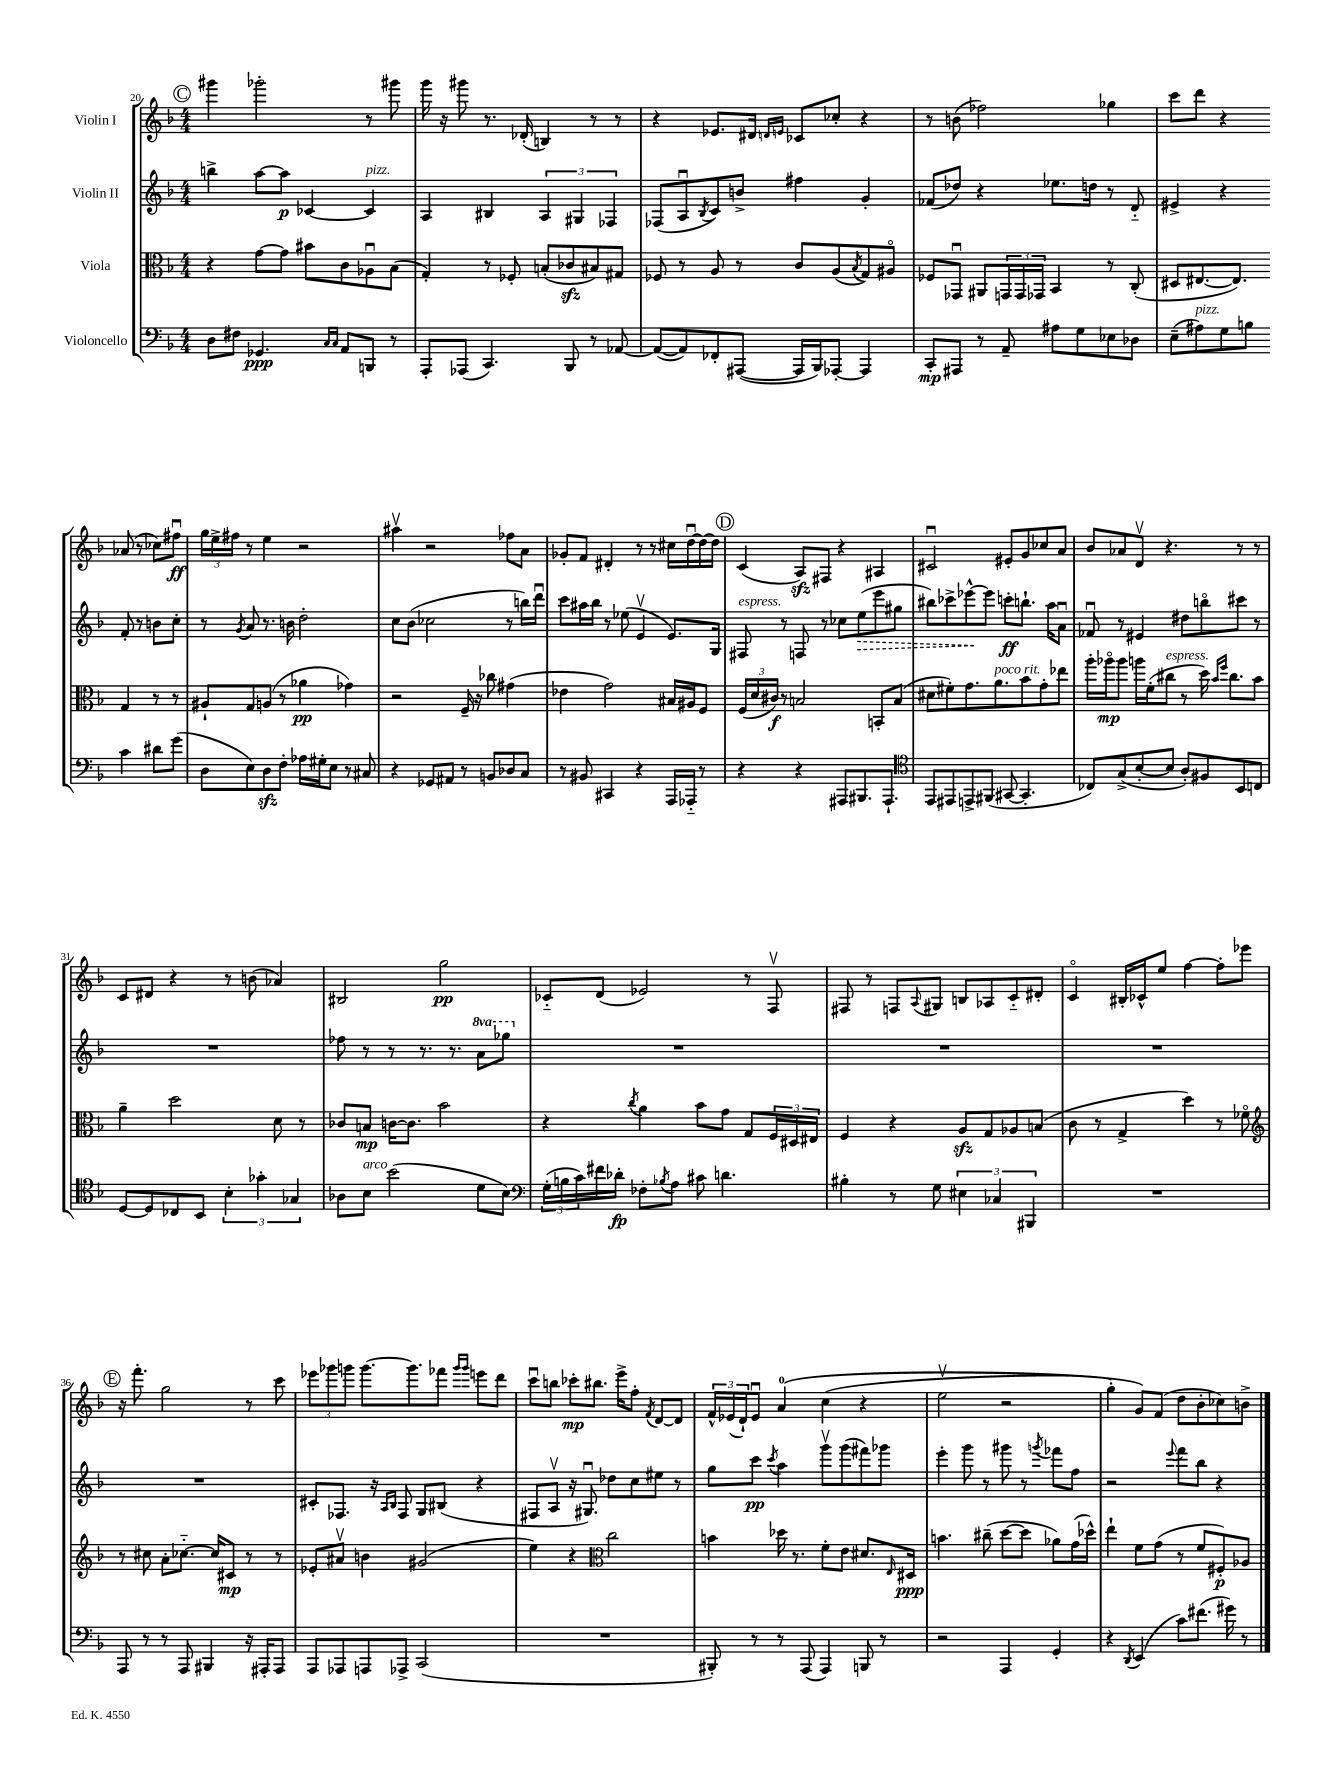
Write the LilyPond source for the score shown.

<<
\new StaffGroup <<
\new Staff = "s0" \with { instrumentName = "Violin I" } {
    \clef treble \key f \major \numericTimeSignature \time 4/4
    \mark \markup { \circle "C" } gis'''4 ges'''2-. r8 gis'''8 |
    g'''16 r16 gis'''8 r8. des'16-.( b4) r8 r8 |
    r4 ees'8. dis'16 \grace { d'16 e'16 } ces'8 ces''8-. r4 |
    r8 b'8( fes''2) ges''4 |
    c'''8 d'''8 r4 aes'8( r8 ces''8) fis''8\downbow\ff |
    \tuplet 3/2 { g''16 e''16-> fis''16 } r8 e''4 r2 |
    ais''4\upbow r2 fes''8 a'8 |
    ges'8-. f'8 dis'4-. r8 r8 cis''16 d''16~\downbow d''16~ d''16 |
    \mark \markup { \circle "D" } c'4( a8\sfz) fis8 r4 ais4 |
    cis'2\downbow eis'8-. g'8 ces''8 a'8 |
    bes'8 aes'8 d'8\upbow r4. r8 r8 |
    c'8 dis'8 r4 r8 b'8( aes'4) |
    bis2 g''2\pp |
    ces'8-_ d'8( ees'2) r8 f8\upbow |
    fis8 r8 f8 \appoggiatura { a8 } gis8 b8 aes8 c'8-_ dis'8-. |
    c'4\flageolet bis16-. ces'16-^ e''8 f''4~ f''8-. ees'''8 |
    \mark \markup { \circle "E" } r16 f'''8.-. g''2 r8 c'''8 |
    \tuplet 3/2 { ees'''8 ges'''8 g'''8 } g'''8.~ g'''8. fes'''8 \grace { g'''16 g'''16 } e'''8 d'''8 |
    c'''8\downbow b''8 ces'''8-.\mp bis''8. e'''16-> f''8-. \acciaccatura { f'8 } d'8~ d'8 |
    \tuplet 3/2 { f'16-^ ees'16( d'16-!) } ees'8\downbow a'4-0\( c''4( r4 |
    e''2\upbow r2 |
    g''4-.) g'8\) f'8( d''8 bes'8-. ces''8) b'8-> \bar "|." |
}
\new Staff = "s1" \with { instrumentName = "Violin II" } {
    \clef treble \key f \major \numericTimeSignature \time 4/4 \set Staff.ottavationMarkups = #ottavation-simple-ordinals
    \mark \markup { \circle "C" } b''4-> a''8~ a''8\p ces'4~ ces'4^\markup { \italic "pizz." } |
    a4 bis4 \tuplet 3/2 { a4 gis4 fes4 } |
    fes8( a8\downbow \acciaccatura { bes8 } c'8) b'8-> fis''4 g'4-. |
    fes'8( des''8) r4 ees''8. d''16 r8 d'8-_ |
    eis'4-> r4 f'8-. r8 b'8 c''8-. |
    r8 \acciaccatura { g'8 } a'8 r8. b'16 d''2-. |
    c''8 bes'8( ces''2 r8 b''16) d'''16\downbow |
    c'''8 ais''16 bes''16 r8 ees''8( e'4\upbow e'8.) g16 |
    \mark \markup { \circle "D" } fis8^\markup { \italic "espress." } r8 f8 r8 ces''8 \once \override Hairpin.style = #'dashed-line e''8\>( e'''8 gis''8 |
    bis''8) ces'''8-> ees'''8~-^\! ees'''8 c'''8-.\ff b''8.-! a''16 a'8\downbow |
    fes'8\downbow r8 eis'4 dis''8 b''8\flageolet cis'''8 r8 |
    R1 |
    fes''8 r8 r8 r8. r8. \ottava #1 a''8 ges'''8 \ottava #0 |
    R1 |
    R1 |
    R1 |
    \mark \markup { \circle "E" } R1 |
    cis'8-. fes8. r16 \grace { a16 bes16 } fes8 g8 bis8( r4 |
    fis8 a8\upbow r16 gis8.\downbow) des''8 c''8 eis''8 r8 |
    g''8 c'''8\pp \acciaccatura { c'''8 } a''4 g'''8\upbow g'''8( fis'''8) ges'''8 |
    e'''4-. g'''8 r8 gis'''8 r8 \acciaccatura { g'''8 } fes'''8 f''8 |
    r2 \appoggiatura { e'''8 } f'''8 bes''8 r4 \bar "|." |
}
\new Staff = "s2" \with { instrumentName = "Viola" } {
    \clef alto \key f \major \numericTimeSignature \time 4/4
    \mark \markup { \circle "C" } r4 g'8~ g'8 bis'8 c'8 aes8\downbow bes8( |
    g4-.) r8 fes8-. b8-.( ces'8\sfz bis8) gis8 |
    fes8 r8 a8 r8 c'8 a8( \acciaccatura { bes8 } g8) ais8\flageolet |
    fes8 ges,8\downbow ais,8 \tuplet 3/2 { g,16 g,16 ges,16 } bes,4 r8 c8-.( |
    dis8 eis8.~ eis8.) g4 r8 r8 |
    ais8-! g8 a8( r8 aes'4\pp ges'4) |
    r2 f16-- r16 ces''8 gis'4( |
    ees'4 g'2) bis16 ais16 f8 |
    \mark \markup { \circle "D" } \tuplet 3/2 { f16( d'16 cis'16\f) } r8 b2 b,8-. b8( |
    dis'8 fis'8-.) g'8. a'8.^\markup { \italic "poco rit." } bes'8 g'8-. ees''8 |
    a''16-. aes''16\flageolet\mp aes''8 a''16 f'16-.( cis''8^\markup { \italic "espress." } r8 d''16) \grace { bes'16 f''16 } cis''8. bes'8 |
    a'4-- d''2 d'8 r8 |
    ces'8 b8\mp c'16~ c'8. bes'2 |
    r4 \acciaccatura { c''8 } a'4 bes'8 g'8 g8 \tuplet 3/2 { f16 dis16 eis16 } |
    f4 r4 a8\sfz g8 aes8 b8( |
    c'8 r8 g4-> d''4) r8 fes'8\flageolet |
    \mark \markup { \circle "E" } \clef treble r8 cis''8 a'8-. ces''8.~-_ ces''16 cis'8\mp r8 r8 |
    ees'8-. ais'8\upbow b'4 gis'2( |
    e''4) r4 \clef alto c''2 |
    b'4 des''16 r8. f'8-. e'8 dis'8. \grace { e16 } dis16\ppp |
    b'4. cis''8--( d''8~ d''8 aes'8) g'16( des''16-^) |
    e''4-! f'8 g'8( r8 f'8 fis8-.\p) aes8 \bar "|." |
}
\new Staff = "s3" \with { instrumentName = "Violoncello" } {
    \clef bass \key f \major \numericTimeSignature \time 4/4
    \mark \markup { \circle "C" } d8 fis8 ges,4.\ppp \grace { c16 c16 } a,8 b,,8 r8 |
    a,,8-. aes,,8( c,4.) bes,,8 r8 aes,8~ |
    aes,8~( aes,8) fes,8-. ais,,8~( ais,,16 bes,,16) aes,,8~-. aes,,4 |
    c,8-.\mp ais,,8 r8 a,8-- ais8 g8 ees8 des8 |
    e8--( ais8^\markup { \italic "pizz." }) g8 b8 c'4 dis'8 g'8( |
    d8 e8) d8\sfz f8-. aes16 gis16-. e8 r8 cis8 |
    r4 ges,8 ais,8 r8 b,8 des8 c8 |
    r8 bis,8 cis,4 r4 a,,16 aes,,16-_ r8 |
    \mark \markup { \circle "D" } r4 r4 ais,,8 bis,,8. ais,,8.-! |
    \clef tenor e,8 eis,8 e,8-> fis,8( gis,8~ gis,4.-. |
    ces8) g8->( bes8~-. bes8 a8-.) fis8 bes,8 c8 |
    d8~ d8 ces8 bes,8 \tuplet 3/2 { bes4-. ges'4-. ges4 } |
    aes8 bes8^\markup { \italic "arco" } bes'2( d'8 bes8) |
    \clef bass \tuplet 3/2 { g16-.( b16 c'16) } fis'16 des'16-.\fp fes8-. \acciaccatura { bes8 } a8 cis'8 d'4. |
    bis4-. r8 g8 \tuplet 3/2 { eis4 ces4 bis,,4 } |
    R1 |
    \mark \markup { \circle "E" } a,,8 r8 r8 a,,8 bis,,4 r16 ais,,16-. ais,,8 |
    a,,8 aes,,8 a,,8 aes,,8-> c,2( |
    R1 |
    bis,,8-.) r8 r8 a,,8( a,,4) b,,8 r8 |
    r2 a,,4 g,4-. |
    r4 \acciaccatura { d,8 } e,4( c'8) fis'8.( gis'16) r8 \bar "|." |
}
>>
>>
\layout { \context { \Score currentBarNumber = #20 } }
